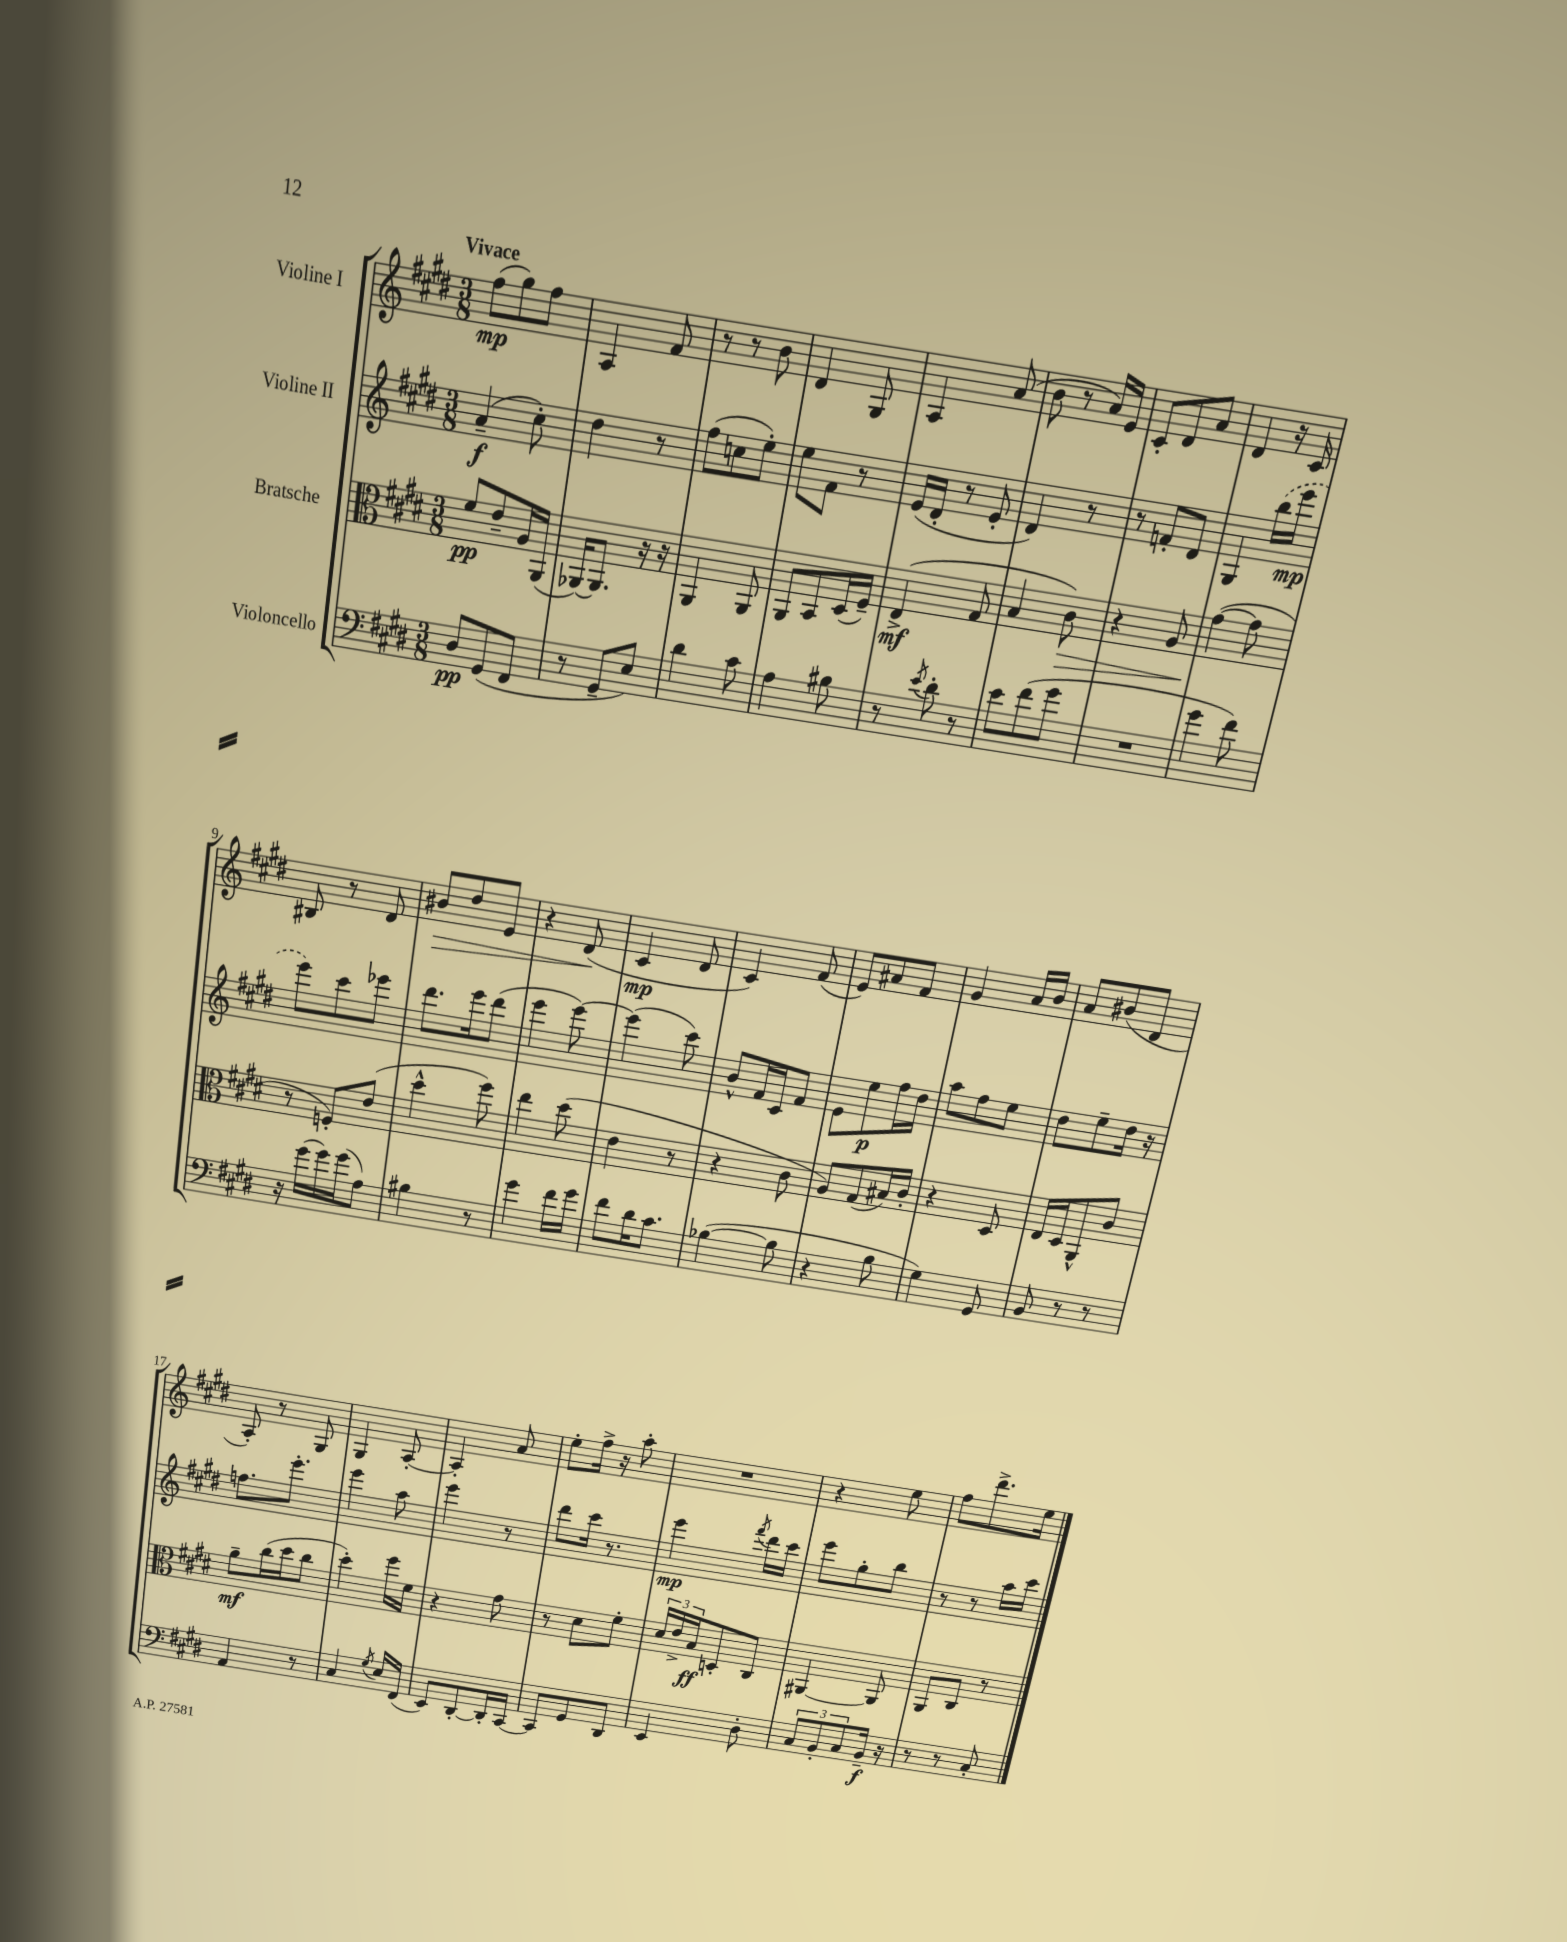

**kern	**kern	**kern	**kern
*staff4	*staff3	*staff2	*staff1
*clefF4	*clefC3	*clefG2	*clefG2
*k[f#c#g#d#]	*k[f#c#g#d#]	*k[f#c#g#d#]	*k[f#c#g#d#]
*M3/8	*M3/8	*M3/8	*M3/8
8D#	8f#	(4a~	(8ff#
(8GG#	8e~	.	8gg#)
8FF#	16A	8cc#')	8ff#
.	(16AA	.	.
=	=	=	=
8r	[16AA-)	4dd#	4A
.	8.AA-]	.	.
8GG#~	.	.	.
8E)	16r	8r	8f#
.	16r	.	.
=	=	=	=
4d#	4AA	(8ff#	8r
.	.	8cc	8r
8c#	8AA	8ee')	8b
=	=	=	=
4A	8AA	8ee	4d#
.	8BB	8f#	.
8B#	(16D#	8r	8G#
.	16F#~)	.	.
=	=	=	=
8r	(4E^	(16e	4A
.	.	16d#'	.
8qe	.	.	.
8d#'	.	8r	.
8r	8G#	8e'	(8a
=	=	=	=
8e	4B	4d#)	8b
(8f#	.	.	8r
8g#	8c#)	8r	16a)
.	.	.	16e
=	=	=	=
4.r	4r	8r	8c#'
.	.	8f'	8d#
.	8A	8d#	8a
=	=	=	=
4g#	([4g#	4G#	4d#
8f#)	8g#]	(16bb	16r
.	.	16eee	16c#
=	=	=	=
16r	8r	8eee)	8B#
(16g#	.	.	.
16g#)	8F')	8ccc#	8r
(16g#	.	.	.
8A)	(8e	8eee-	8d#
=	=	=	=
4B#	4dd#^^	8.ddd#	8b#
.	.	.	8dd#
.	.	16eee	.
8r	8ff#)	(8ddd#	8e
=	=	=	=
4g#	4ee	4eee	4r
16f#	(8dd#	[8eee)	(8d#
16g#	.	.	.
=	=	=	=
8f#	4e	(4eee]	4c#
16d#	.	.	.
8.c#	.	.	.
.	8r	8ccc#)	8d#
=	=	=	=
([4B-	4r	8b^^	4c#)
.	.	16f#	.
.	.	16c#	.
8B-]	8c#	8f#	(8f#
=	=	=	=
4r	8A)	8e	8e)
.	(8G#	8ee	8a#
8B	16B#)	16ff#	8f#
.	16c#'	16dd#	.
=	=	=	=
4G#)	4r	8aa	4g#
.	.	8ff#	.
8GG#	8D#	8ee	16a
.	.	.	16b
=	=	=	=
8BB	16E	8dd#	8a
.	16D#	.	.
8r	8AA^^	8ee~	(8b#
8r	8c#	16dd#	8d#
.	.	16r	.
=	=	=	=
4AA	8a~	8.ff	8A')
.	(16cc#	.	8r
.	16dd#	8.eee'	.
8r	8cc#	.	8G#
=	=	=	=
4C#	4dd#')	4eee	4G#
8qG#	.	.	.
16E	16ff#	8aa	[8A'
(16FF#	16f#	.	.
=	=	=	=
8EE)	4r	4eee	4A']
[8DD#'	.	.	.
16DD#']	8g#	8r	8a
[16CC#	.	.	.
=	=	=	=
8CC#]	8r	8ddd#	8ee'
8GG#	8d#	16ccc#	16ff#^
.	.	8.r	16r
8DD#	8f#'	.	8aa'
=	=	=	=
4EE	24d#	4eee	4.r
.	24e^	.	.
.	24B	.	.
.	8D'	.	.
.	.	8qfff#	.
8D#'	8C#	16ddd#	.
.	.	16ccc#	.
=	=	=	=
12C#	[4AA#	8eee	4r
12BB'	.	.	.
.	.	8gg#'	.
12C#	.	.	.
16BB~	8AA#]	8bb	8ee
16r	.	.	.
=	=	=	=
8r	8AA	8r	8ff#
8r	8C#	8r	8.ddd#^
8C#'	8r	16aa	.
.	.	16ccc#	16ee
==	==	==	==
*-	*-	*-	*-
